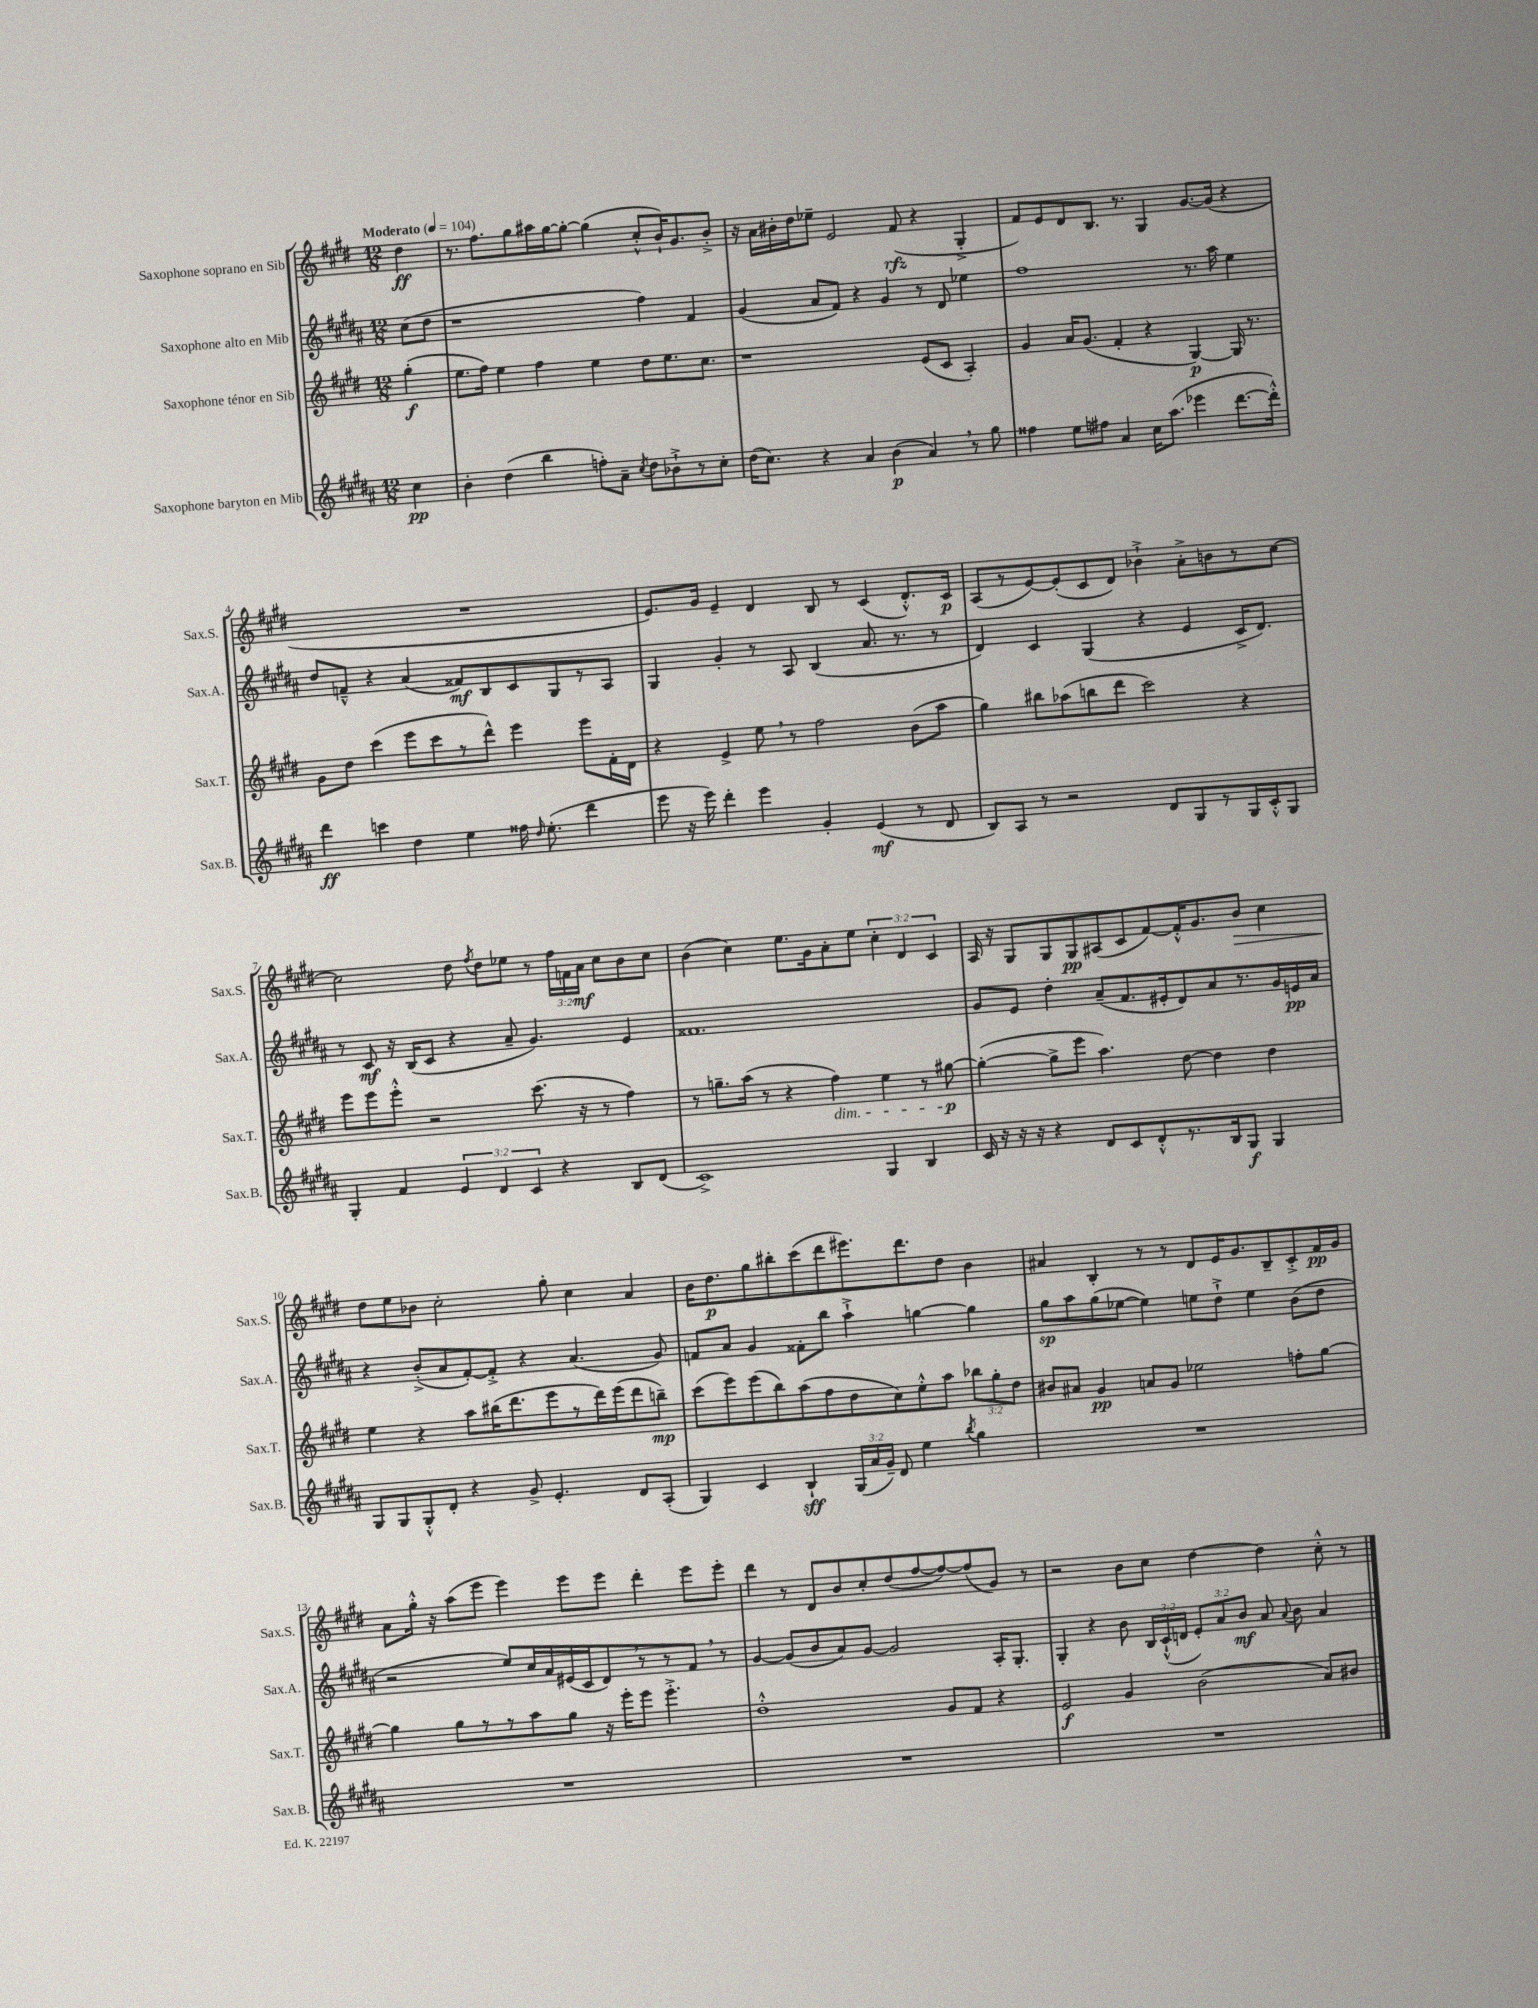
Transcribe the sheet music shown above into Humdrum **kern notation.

**kern	**kern	**kern	**kern
*staff4	*staff3	*staff2	*staff1
*clefG2	*clefG2	*clefG2	*clefG2
*k[f#c#g#d#a#]	*k[f#c#g#d#]	*k[f#c#g#d#a#]	*k[f#c#g#d#]
*M12/8	*M12/8	*M12/8	*M12/8
*MM104	*MM104	*MM104	*MM104
4cc#	(4gg#'	(8cc#	4dd#
.	.	8dd#	.
=	=	=	=
4b'	8.ee	1r	8.r
.	16ff#)	.	8.ff#
(4dd#	4ee	.	.
.	.	.	8gg#
4bb	4ff#	.	16aa#
.	.	.	[16gg#
.	.	.	8gg#'_
8ff')	4ee	.	(4gg#]
8a#~	.	.	.
8qcc#	.	.	.
8dd#	8dd#	4ff#)	8cc#'^^
8b-`^	8.ee	.	16b`)
.	.	.	8.g#
8r	.	4f#	.
.	8.cc#	.	.
8cc#'	.	.	8b'^
=	=	=	=
(16dd#	1r	(4g#	16r
8.cc#)	.	.	16a
.	.	.	16b#'
.	.	.	16dd#
4r	.	8a#	8ee-~
.	.	8f#)	2e
4a#	.	4r	.
(4b	.	4g#	.
.	.	.	(8f#
4a#)	(8e	8r	4r
.	8c#	8d#	.
8r	4A')	4ee-	4G#'^
8gg#	.	.	.
=	=	=	=
4ff##	4g#	1ff#	8f#)
.	.	.	8e
8ee	16a	.	8d#
.	(8.g#	.	.
8ff#	.	.	8.B
4a#	4f#'	.	.
.	.	.	8.r
16cc#	4r	.	4G#
(8.aa#	.	.	.
4eee-	[4G#)	8.r	[8.g#
.	.	16aa#	(16g#]
[8.ddd#	16G#]	4ee	4r
.	8.r	.	.
16ddd#'^^])	.	.	.
=	=	=	=
4ddd#	8g#	8dd#	1.r
.	8dd#	8f~^^	.
4ccc	(4ccc#	4r	.
4dd#	8eee	(4a#	.
.	8ccc#	.	.
4ee	8r	8f##)	.
.	8ddd#^^)	8B	.
16ff##	4eee	8c#	.
16qqdd#	.	.	.
(8.ee'	.	.	.
.	.	8G#	.
4ddd#	8eee	8r	.
.	16f#'	8A#	.
.	16d#	.	.
=	=	=	=
8eee	4r	4G#	8.e)
16r	.	.	.
16eee)	.	.	16g#
4ddd#'	4e^	4g#'	4e~
4eee	8ee	8r	4d#
.	8r	8A#	.
4g#'	2ff#	(4B	8B
.	.	.	8r
(4e	.	8.a#	(4c#
.	.	8.r	.
8r	(8b	.	8.d#'^^)
8d#	8aa	8r	.
.	.	.	16c#
=	=	=	=
8B)	4gg#)	4d#)	(8A
8A#	.	.	8r
8r	8bb#	4c#	[8e)
2r	(8aa-	.	(8e']
.	8bb	(4G#	8c#
.	8ddd#	.	8d#)
.	2ccc#)	4r	4b-`^
8d#	.	.	.
8G#	.	4e	8a'^
8r	.	.	8b
16G#	4r	16c#^	8r
16c#'^^	.	8.d#)	.
8G#	.	.	[8cc#
=	=	=	=
4G#'	8eee	8r	2cc#]
.	8eee	8c#	.
4f#	8eee'^^	16r	.
.	.	(16B	.
.	2r	8c#	.
6e	.	4r	8dd#
.	.	.	8qff#
.	.	.	8dd#
6d#	.	.	.
.	.	8a#~	8ee-
6c#	.	.	.
.	(8.ccc#	4.g#)	8r
4r	.	.	24ff#
.	.	.	24f
.	16r	.	.
.	.	.	24a
.	8r	.	8cc#
8B	4ff#)	4e	8b
(8d#	.	.	8cc#
=	=	=	=
1c#^)	8r	1.f##	(4b
.	8.gg~	.	.
.	.	.	4cc#)
.	(16aa	.	.
.	8r	.	.
.	4r	.	8.ee
.	.	.	16g#
.	4ff#)	.	8a'
.	.	.	8ee
4G#	4ee	.	6cc#'
.	.	.	6d#
4B	8r	.	.
.	.	.	6c#
.	[8gg#	.	.
=	=	=	=
16c#	(4gg#'_	8g#	16A
16r	.	.	16r
16r	.	8e	8G#
16r	.	.	.
4r	8gg#^]	4dd#'	8G#
.	8eee	.	8G#
8d#	4.aa)	(8a#~	(8A#
8c#	.	8.f#	8c#
8d#'^^	.	.	[8f#)
.	.	16e#'	.
8.r	[8dd#	8d#)	16f#'^^]
.	.	.	8.g#
.	4dd#]	8a#	.
16B	.	.	.
8G#	.	8.r	8b
4G#	4dd#	.	4cc#
.	.	16g#	.
.	.	16e	.
.	.	16a#	.
=	=	=	=
8G#	4ee	4r	8dd#
8G#	.	.	8ee
8G#'^^	4r	(8b'^	8b-
8d#'	.	8a#	2cc#'
4r	8aa	[8f#')	.
.	(16bb#	8f#'^]	.
.	8.ddd#	.	.
8g#^	.	4r	.
4.e'	8eee	.	8gg#'
.	8r	(4.a#	4cc#
.	16ddd#)	.	.
.	(16eee	.	.
8d#	8ddd#	.	4a
(8A#'	8bb~)	8g#)	.
=	=	=	=
4G#)	(8ccc#	8f	16b
.	.	.	8.dd#
.	8eee)	8a#	.
4c#	(8eee	4g#	8gg#
.	8bb)	.	8bb#'
4B`	(8aa	8f##'	(8ccc#
.	8ff#	8bb	8ddd#
(24G#	8dd#	4aa#`^	8.eee#)
24a#	.	.	.
24g#~)	.	.	.
8d#	8cc#)	.	.
.	.	.	8.ddd#
4ee	8ee'^^	[4gg	.
.	8aa	.	8dd#
8qbb	.	.	.
4gg#	12bb-	4gg]	4b
.	12gg#'	.	.
.	12dd#	.	.
=	=	=	=
1.r	8b#	8gg#	4a#
.	8a#	8aa#	.
.	4g#	(8gg#	4B'
.	.	[8ee-	.
.	8a	4ee-])	8r
.	8g#	.	8r
.	2ee-	8ee	8d#
.	.	8dd#`^	16e
.	.	.	8.g#
.	.	4ee	.
.	.	.	8B~
.	8ff'	(8b	8c#'^
.	[8gg#	8dd#	16f#
.	.	.	16g#
=	=	=	=
1.r	4gg#]	2r	8a
.	.	.	16gg#'^^
.	.	.	16r
.	8gg#	.	(8aa
.	8r	.	8eee
.	8r	8ee)	4eee)
.	8aa	16cc#	.
.	.	16a#	.
.	8gg#	(16e#	8eee
.	.	16c#	.
.	16r	8d#)	8eee
.	16eee'	.	.
.	8eee	8r	4ddd#'
.	4.eee'^	8r	.
.	.	8f#	8eee
.	.	8r	8eee'
=	=	=	=
1.r	1dd#'^^	[4g#	4ddd#
.	.	(8g#]	8r
.	.	8b	8d#
.	.	8a#)	8b
.	.	[8g#	8cc#'
.	.	2g#]	(8dd#
.	.	.	[8ff#
.	8g#	.	8ff#_)
.	8f#	.	(8ff#]
.	4r	16A#'	8g#)
.	.	8.G#'	.
.	.	.	8r
=	=	=	=
1.r	2e	4G#'	2r
.	.	4r	.
.	4g#	8b	8b
.	.	24B	8cc#
.	.	(24c#`^^	.
.	.	24d	.
.	(2b	12e')	[4dd#
.	.	12a#	.
.	.	12b	.
.	.	8a#	4dd#]
.	.	8qqa#	.
.	.	8b	.
.	8a)	4a#	8cc#'^^
.	8b#	.	8r
==	==	==	==
*-	*-	*-	*-
